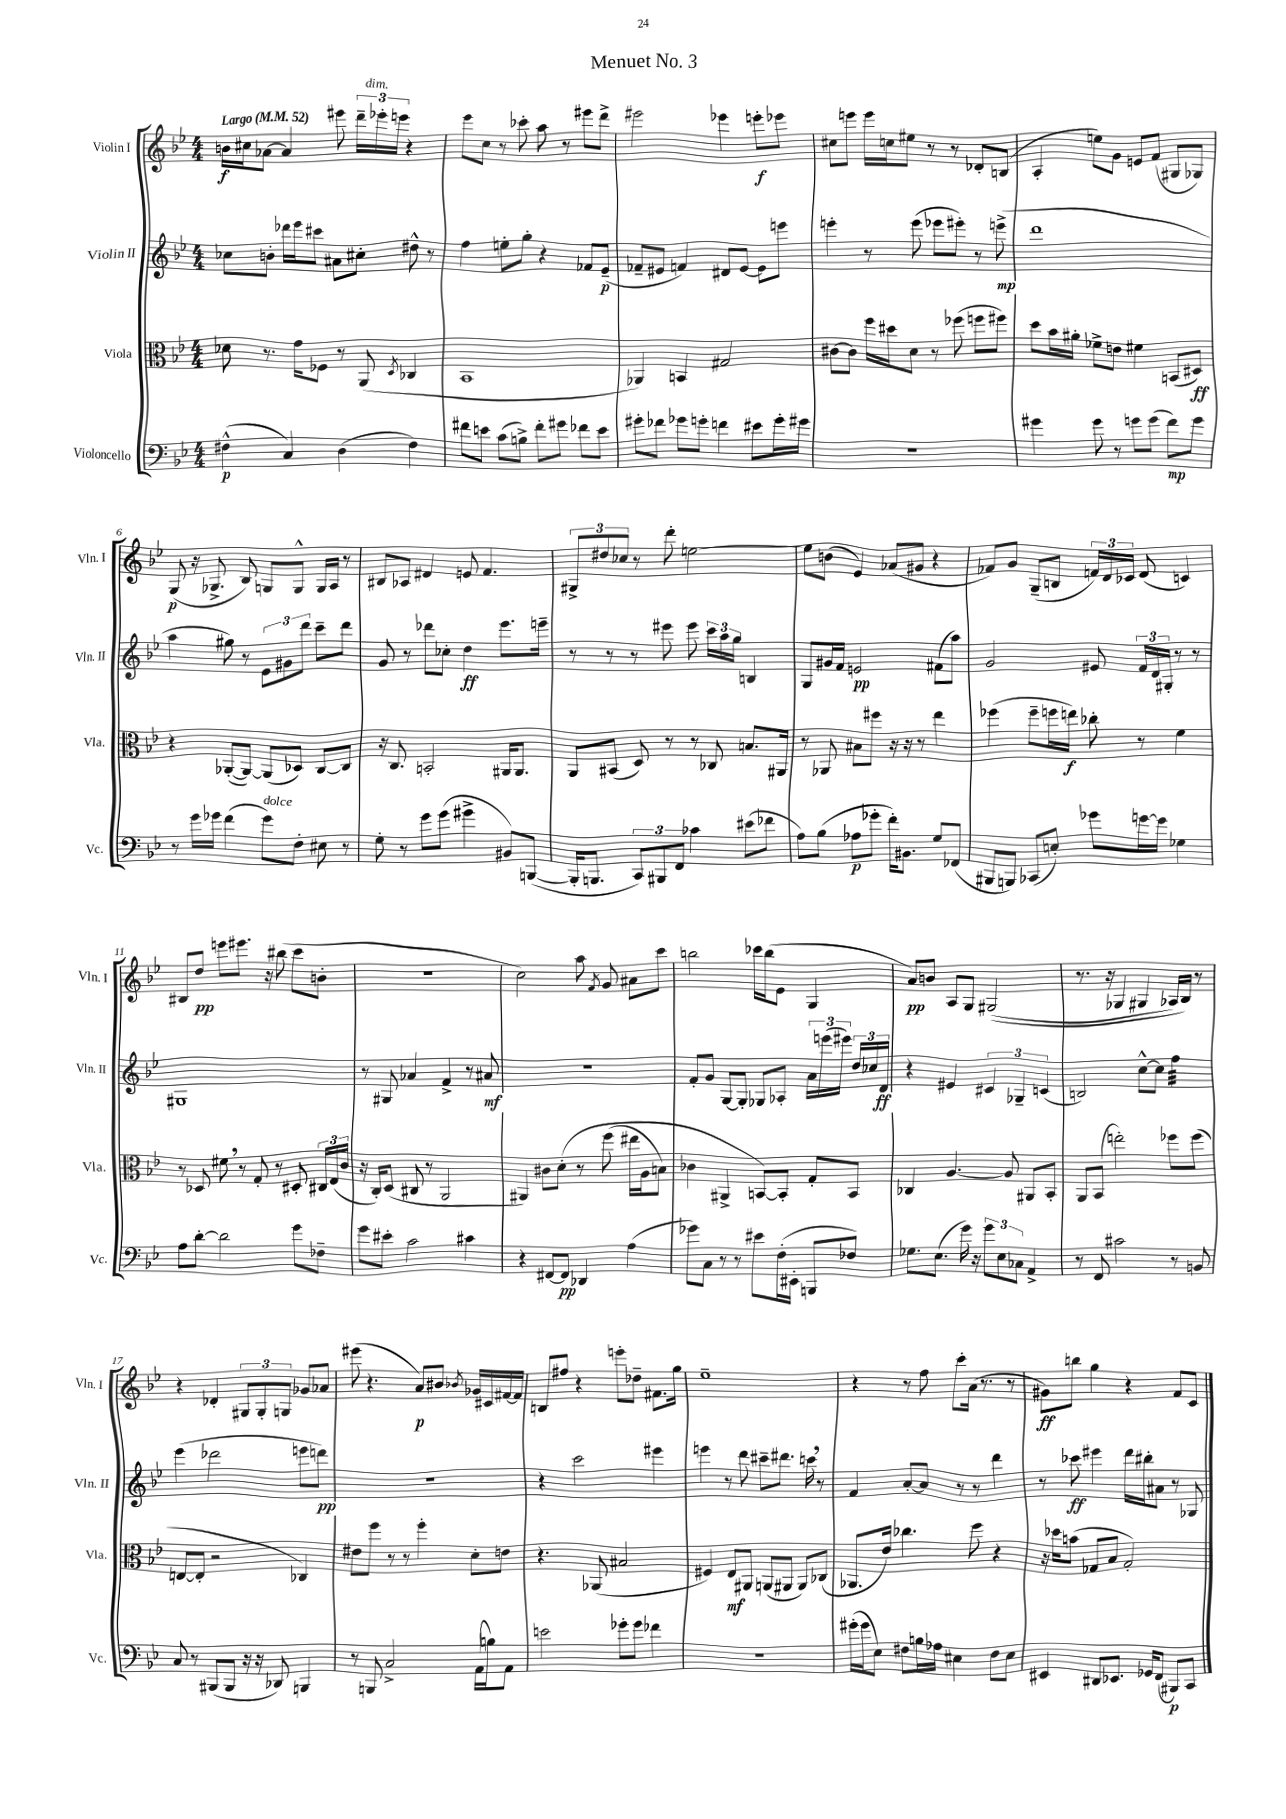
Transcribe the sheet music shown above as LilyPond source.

\header { title = "Menuet No. 3" }
<<
\new StaffGroup <<
\new Staff = "s0" \with { instrumentName = "Violin I" shortInstrumentName = "Vln. I" } {
    \clef treble \key bes \major \numericTimeSignature \time 4/4 \tempo "Largo" 4 = 52
    \autoBeamOff b'16[\f cis''16 aes'8]~ aes'4 eis'''8 \tuplet 3/2 { d'''16[-- ees'''16-.^\markup { \italic "dim." } e'''16] } r4 |
    ees'''8[ c''8] r8 ces'''8-. a''8 r8 eis'''8[ d'''8]-> |
    eis'''2 ees'''4 e'''8[-.\f ees'''8] |
    cis''8[ e'''8] e'''16[ c''16 eis''8] r8 r8 des'8[-. b8]( |
    a4-. e''8[) g'8] e'8[ f'8]( gis8[ ges8]) |
    g8\p( r16 ges8.-> bes8) g8[ g8]-^ g16[ a16] r8 |
    bis8[ aes8] dis'4 e'8 f'4. |
    \tuplet 3/2 { gis8[-> dis''8 ces''8] } r8 d'''8-. e''2~ |
    e''8[ b'8]( ees'4) aes'8[( gis'8] r4 |
    fes'8[) g'8] g8[--( b8] \tuplet 3/2 { f'16[) d'16 ces'16] } d'8( c'4) |
    bis8[ d''8]\pp e'''8[ eis'''8.] r16 bis''8( c'''8[ b'8]-. |
    R1 |
    c''2) a''8 \acciaccatura { f'8 } g'8 ais'8[ c'''8] |
    b''2 ces'''16[ b''16( ees'8] g4 |
    a'8[\pp) b'8] a8[ g8] gis2(\( |
    r8. r16 ges4 gis4 aes16[) bes16]\) r8 |
    r4 des'4-. \tuplet 3/2 { gis8[ gis8-. g8] } ges'8[ aes'8] |
    eis'''8( r4. a'8[\p) bis'8] \acciaccatura { bes'8 } ges'16[ cis'16 fis'16~ fis'16] |
    b8[ fis''8] r4 e'''8[-. des''8]-- fis'8.[ g''16] |
    ees''1-- |
    r4 r8 f''8 c'''8[-. a'16]( r8. r8 |
    gis'8[\ff) b''8] g''4 r4 f'8[ c'8] \bar "|." |
}
\new Staff = "s1" \with { instrumentName = "Violin II" shortInstrumentName = "Vln. II" } {
    \clef treble \key bes \major \numericTimeSignature \time 4/4
    \autoBeamOff ces''8[ b'8]-. des'''16[ ees'''16 cis'''8] ais'8[ cis''8]-. dis''8-^ r8 |
    f''4 e''8[-. g''8]-. r4 fes'8[ ees'8]--\p( |
    fes'8[-- eis'8] f'4) dis'8[ eis'8]~ eis'8[ e'''8] |
    e'''4-. r8 e'''8( ees'''8[ eis'''8]-.) r8 e'''8->\mp( |
    d'''1 |
    a''4 gis''8) r8 \tuplet 3/2 { ees'8[ gis'8 d'''8] } c'''8[-- d'''8] |
    g'8 r8 des'''8[ ces''8]-. d''4\ff ees'''8.[ e'''16]-- |
    r8 r8 r8 eis'''8 eis'''8 \tuplet 3/2 { c'''16[ a''16 g''16] } b4 |
    g8[ gis'16 f'16] e'2\pp fis'8[( a''8]) |
    g'2 eis'8 \tuplet 3/2 { f'16[ d'16 gis16]-. } r8 r8 |
    gis1 |
    r8 gis8 aes'4 f'4-> r8 ais'8\mf |
    R1 |
    f'8[-. g'8] g8[~ g8]-. ges8[ aes8]-. \tuplet 3/2 { a'16[ e'''16( eis'''16]) } \tuplet 3/2 { d''16[ ces''16 d'16]\ff } |
    r4 eis'4 \tuplet 3/2 { cis'4 ges4-- c'4( } |
    b2) c''8[~-^ c''8] f''4:32 |
    ees'''4( des'''2 e'''8[ d'''8]\pp) |
    R1 |
    r4 c'''2 eis'''4 |
    e'''4 r8 d'''8 cis'''8[-- dis'''8.] c'''16 \breathe r8 |
    f'4 a'8[~-. a'8] r8 r8 d'''4 |
    r8 ces'''8\ff eis'''4 d'''16[ bis''16-. ais'8] r8 ges8 \bar "|." |
}
\new Staff = "s2" \with { instrumentName = "Viola" shortInstrumentName = "Vla." } {
    \clef alto \key bes \major \numericTimeSignature \time 4/4
    \autoBeamOff des'8 r8. g'16[ fes8] r8 a,8( \acciaccatura { d8 } ces4 |
    bes,1 |
    aes,4) b,4 gis2 |
    cis'8[~ cis'8] f''16[ dis''16 d'8] r8 fes''8( f''8[ fis''8]) |
    d''8[ bes'16 ais'16]-. fes'8[-> e'8] fis'4 b,8[( dis8]\ff) |
    r4 aes,8[~-.( aes,8]~) aes,8[( des8]) c8[~ c8] |
    r16 c8. b,2-. ais,16[ ais,8.] |
    a,8[ bis,8]( d8) r8 r8 ces8 b8.[ ais,16] |
    r8 aes,8 bis8[ fis''8] r16 r16 r8 ees''4 |
    fes''4( fes''8[-- f''16 e''16]\f) ces''8-. r8 f'4 |
    r8 des8 fis'8 \breathe r8 g8-. r8 dis8-. \tuplet 3/2 { cis16[ ees16( c'16] } |
    r16 c16[-.) d8]( cis8 r8 a,2 |
    ais,4) cis'8[ d'8]-.\( r8 f''8( eis''16[ a16 b8]) |
    ces'4 ais,4-> b,8[~\) b,8]-. g8[-. b,8] |
    ces4 a4.~ a8 ais,8[ bes,8]-. |
    a,8[ bes,8]( e''2-.) fes''8[ fes''8]( |
    e8[~ e8]-. r2 ces4) |
    eis'8[ f''8] r8 r8 f''4-. d'8[-. e'8] |
    r4. aes,8( bis2 |
    fis4) ees8[\mf ais,8] a,8[( ais,8] ais,8[) ces8]( |
    aes,8.[ ees'16]) ces''4. f''8 r4 |
    r16 des''16[ b'8]( ges8[ bes8] ges2-.) \bar "|." |
}
\new Staff = "s3" \with { instrumentName = "Violoncello" shortInstrumentName = "Vc." } {
    \clef bass \key bes \major \numericTimeSignature \time 4/4
    \autoBeamOff fis4-^\p( c4) d4( fis4) |
    fis'8[ e'8] c'8[( b8]->) fis'8[-. gis'8] fes'8[ e'8] |
    gis'8[-. fes'8] ges'8[ g'8]-. f'4 eis'8[ g'16-. gis'16] |
    R1 |
    gis'4 gis'8 r8 g'8[ g'8]( f'8[\mp) g'8] |
    r8 g'16[ ges'16] f'4( ges'8[^\markup { \italic "dolce" }) f8]-. eis8 r8 |
    g8-. r8 g'8[ g'8]( gis'4-> bis,8[) b,,8]~( |
    b,,16[-. b,,8.] \tuplet 3/2 { c,8[) bis,,8 f,8] } ces'4 eis'8[( fes'8] |
    a8[) bes8]( aes8[\p ges'8]-. f'16[-.) bis,8.] g8[ fes,8]( |
    bis,,8[ b,,8]) ces,8[( e8]-.) ges'8[ g'16~ g'16] ges4 |
    a8[ d'8]~-. d'2 g'8[ fes8]-- |
    g'8[ eis'8]-. c'2 cis'4 |
    r4 fis,8[~ fis,8]\pp des,4 a4( |
    ges'8[) c8] r8 r8 eis'8[ f16-.( eis,16]-. b,,8[ fes8]) |
    ges8.[ ees8.]( g'16) r16 \tuplet 3/2 { g'8[ ees8 ces8] } a,4-> |
    r8 f,8 cis'2 r8 b,8 |
    c8 r8 bis,,8[( bis,,8] r16 r16 des,8) b,,4 |
    r8 b,,8 c2-> a,16[( b16) a,8] |
    e'2 ges'8[-. ges'8] fes'4 |
    R1 |
    gis'16[-.( gis'16 ees8]) fis8[ b16 aes16] eis4 fis8[ eis8] |
    eis,4 dis,8[ ees,8.] ges,16[ f,8]( bis,,8[\p) c,8] \bar "|." |
}
>>
>>
